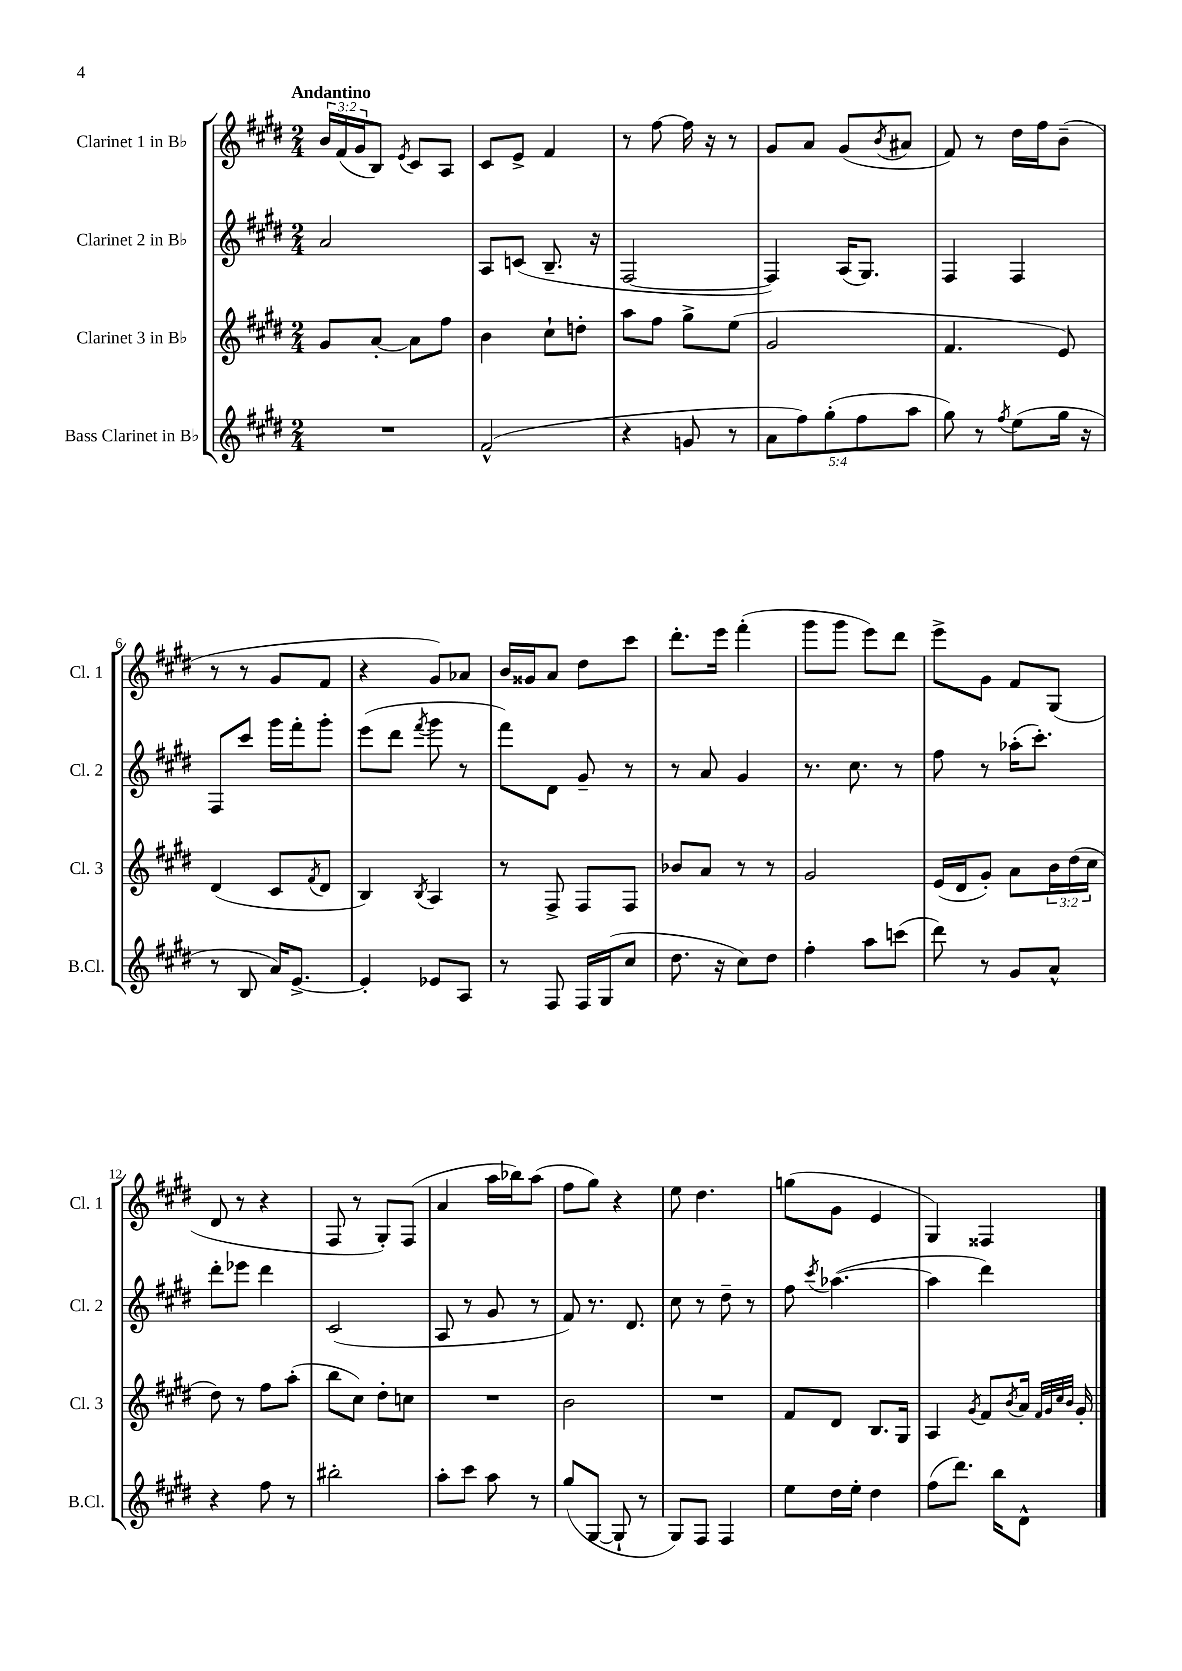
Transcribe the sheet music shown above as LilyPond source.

<<
\new StaffGroup <<
\new Staff = "s0" \with { instrumentName = "Clarinet 1 in Bb" shortInstrumentName = "Cl. 1" } {
    \clef treble \key e \major \numericTimeSignature \time 2/4 \override Staff.TupletNumber.text = #tuplet-number::calc-fraction-text \tempo "Andantino"
    \tuplet 3/2 { b'16 fis'16( gis'16 } b8) \acciaccatura { e'8 } cis'8 a8 |
    cis'8 e'8-> fis'4 |
    r8 fis''8~ fis''16 r16 r8 |
    gis'8 a'8 gis'8( \acciaccatura { b'8 } ais'8 |
    fis'8) r8 dis''16 fis''16 b'8--( |
    r8 r8 gis'8 fis'8 |
    r4 gis'8) aes'8 |
    b'16 gisis'16 a'8 dis''8 cis'''8 |
    dis'''8.-. e'''16 fis'''4-.( |
    gis'''8 gis'''8 e'''8) dis'''8 |
    e'''8-> gis'8 fis'8 gis8( |
    dis'8 r8 r4 |
    fis8 r8 gis8-.) fis8( |
    a'4 a''16 bes''16) a''8( |
    fis''8 gis''8) r4 |
    e''8 dis''4. |
    g''8( gis'8 e'4 |
    gis4) fisis4 \bar "|." |
}
\new Staff = "s1" \with { instrumentName = "Clarinet 2 in Bb" shortInstrumentName = "Cl. 2" } {
    \clef treble \key e \major \numericTimeSignature \time 2/4
    a'2 |
    a8 c'8( b8.-- r16 |
    fis2~ |
    fis4) a16( gis8.) |
    fis4 fis4 |
    fis8 cis'''8 gis'''16 fis'''16-. gis'''8-. |
    e'''8( dis'''8 \acciaccatura { fis'''8 } gis'''8 r8 |
    fis'''8) dis'8 gis'8-- r8 |
    r8 a'8 gis'4 |
    r8. cis''8. r8 |
    fis''8 r8 aes''16-.( cis'''8.-.) |
    dis'''8-. ees'''8 dis'''4 |
    cis'2( |
    a8 r8 gis'8 r8 |
    fis'8) r8. dis'8. |
    cis''8 r8 dis''8-- r8 |
    fis''8 \acciaccatura { cis'''8 } aes''4.~( |
    aes''4 dis'''4) \bar "|." |
}
\new Staff = "s2" \with { instrumentName = "Clarinet 3 in Bb" shortInstrumentName = "Cl. 3" } {
    \clef treble \key e \major \numericTimeSignature \time 2/4 \override Staff.TupletNumber.text = #tuplet-number::calc-fraction-text
    gis'8 a'8~-. a'8 fis''8 |
    b'4 cis''8-! d''8-. |
    a''8 fis''8 gis''8-> e''8( |
    gis'2 |
    fis'4. e'8) |
    dis'4( cis'8 \acciaccatura { fis'8 } dis'8 |
    b4) \acciaccatura { b8 } a4 |
    r8 fis8-> fis8 fis8 |
    bes'8 a'8 r8 r8 |
    gis'2 |
    e'16( dis'16 gis'8-.) a'8 \tuplet 3/2 { b'16 dis''16( cis''16 } |
    dis''8) r8 fis''8 a''8-.( |
    b''8 cis''8) dis''8-. c''8 |
    R2 |
    b'2 |
    R2 |
    fis'8 dis'8 b8. gis16 |
    a4 \acciaccatura { gis'8 } fis'8 \acciaccatura { b'8 } a'16 \grace { fis'32 gis'32 cis''32 b'32 } gis'16-. \bar "|." |
}
\new Staff = "s3" \with { instrumentName = "Bass Clarinet in Bb" shortInstrumentName = "B.Cl." } {
    \clef treble \key e \major \numericTimeSignature \time 2/4 \override Staff.TupletNumber.text = #tuplet-number::calc-fraction-text
    R2 |
    fis'2-^( |
    r4 g'8 r8 |
    \tuplet 5/4 { a'8 fis''8) gis''8-.( fis''8 a''8 } |
    gis''8) r8 \acciaccatura { fis''8 } e''8( gis''16 r16 |
    r8 b8 a'16) e'8.~-> |
    e'4-. ees'8 a8 |
    r8 fis8 fis16 gis16( cis''8 |
    dis''8. r16 cis''8) dis''8 |
    fis''4-. a''8 c'''8( |
    dis'''8) r8 gis'8 a'8-^ |
    r4 fis''8 r8 |
    bis''2-. |
    a''8-. cis'''8 a''8 r8 |
    gis''8( gis8~ gis8-! r8 |
    gis8) fis8 fis4 |
    e''8 dis''16 e''16-. dis''4 |
    fis''8( dis'''8.) b''16 dis'8-^ \bar "|." |
}
>>
>>
